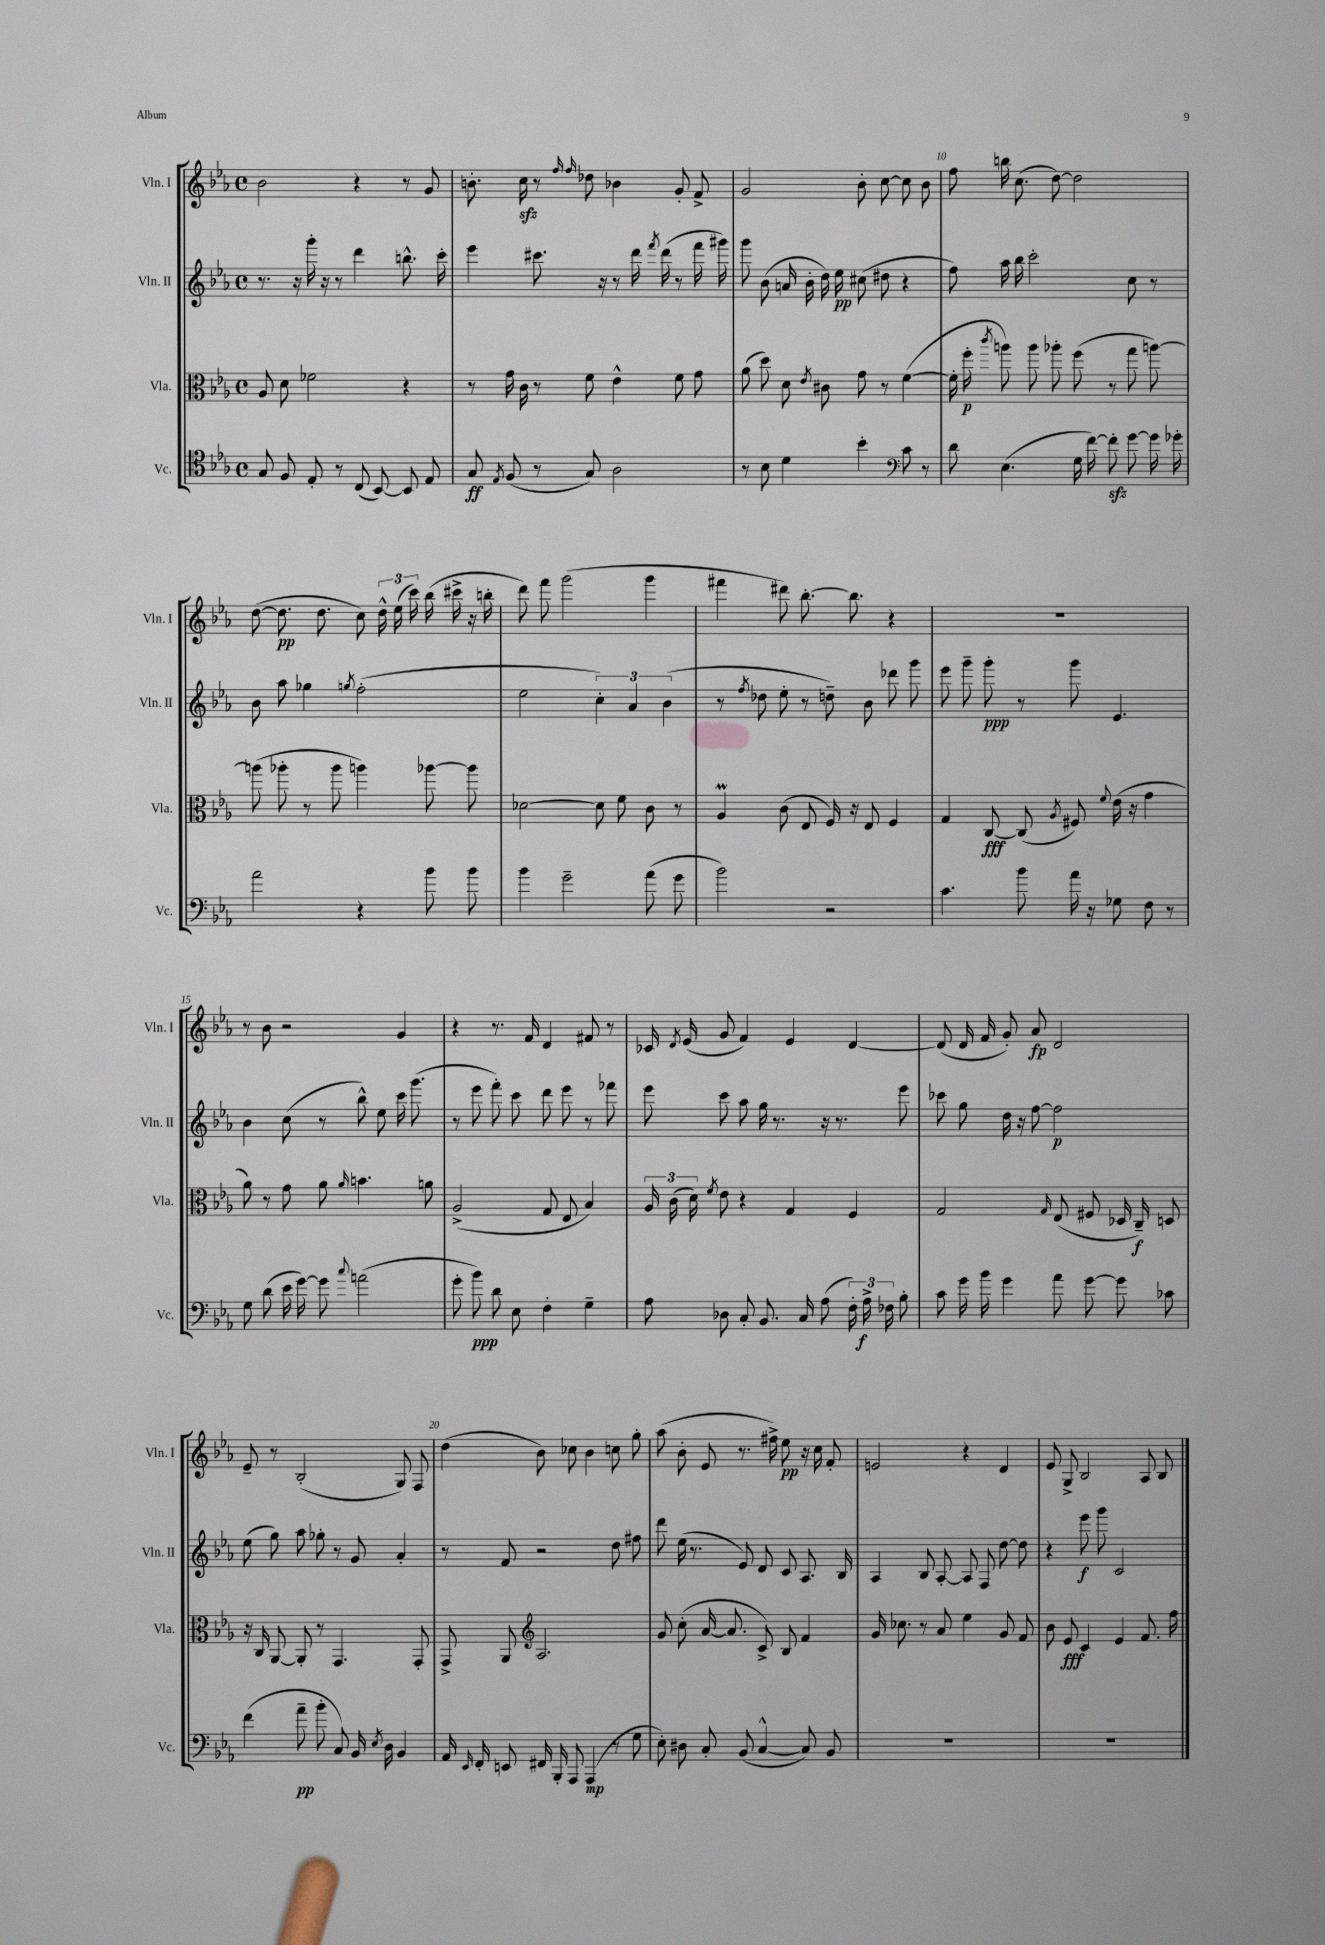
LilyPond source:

<<
\new StaffGroup <<
\new Staff = "s0" \with { instrumentName = "Vln. I" shortInstrumentName = "Vln. I" } {
    \clef treble \key ees \major \defaultTimeSignature \time 4/4
    \autoBeamOff bes'2 r4 r8 g'8 |
    b'8.-. c''16\sfz r8 \grace { f''16 f''16 } des''8 bes'4 g'8-. f'8-> |
    g'2 bes'8-. c''8~ c''8 bes'8 |
    f''8 b''16 c''8.( d''8~) d''2 |
    d''8~( d''8.\pp d''8. c''8) \tuplet 3/2 { d''16-^ ees''16( c'''16) } bes''16( cis'''16-> r16 b''16-. |
    d'''8) f'''8 g'''2( g'''4 |
    fis'''4 dis'''8) bes''8.~-. bes''8. r4 |
    R1 |
    r8 bes'8 r2 g'4 |
    r4 r8. f'16 d'4 fis'8 r8 |
    ces'16 \acciaccatura { d'8 } ees'16( g'8 f'4) ees'4 d'4~ |
    d'8( d'16 f'16 g'8-.) aes'8\fp d'2 |
    ees'8-- r8 bes2-.( g8) f8 |
    d''4( bes'8) ces''8 bes'4 c''8 g''8-. |
    aes''8( bes'8-. ees'8 r8. fis''16->) ees''8\pp r16 c''16 f'8-. |
    e'2 r4 d'4 |
    ees'8 g8-> bes2 aes8 bes8 \bar "|." |
}
\new Staff = "s1" \with { instrumentName = "Vln. II" shortInstrumentName = "Vln. II" } {
    \clef treble \key ees \major \defaultTimeSignature \time 4/4
    \autoBeamOff r8. r16 g'''16-. r16 r8 d'''4 b''8.-^ c'''16-. |
    ees'''4 cis'''8. r16 r8 d'''16 \acciaccatura { f'''8 } d'''16( r8 f'''16 gis'''16) |
    g'''8 bes'8( a'16 bes'16-. d''16) ees''16\pp cis''8( dis''8 r4 |
    f''8) aes''16 bes''16 c'''2-. c''8 r8 |
    bes'8 aes''8 ges''4 \acciaccatura { g''8 } f''2-.( |
    ees''2 \tuplet 3/2 { c''4-.) aes'4 bes'4( } |
    r8 \acciaccatura { f''8 } des''8 ees''8-. r8 d''8--) bes'8 des'''8 g'''8 |
    ees'''8 g'''8-- g'''8-.\ppp r8 g'''8 ees'4. |
    bes'4 c''8( r8 bes''8-^) ees''8 c'''16 g'''8.( |
    r8 ees'''8 f'''8-.) c'''8 d'''8 ees'''8 r8 fes'''8 |
    ees'''8 c'''8 aes''8 g''16 r8. r16 r8. ees'''8 |
    ces'''8 g''8 d''16 r16 f''8~ f''2\p |
    ees''8( g''8) aes''8 ges''8-. r8 g'8 aes'4-. |
    r8 f'8 r2 d''8 fis''8 |
    d'''8 ees''16( r8. ees'8) d'8 c'8 aes8. bes16 |
    aes4 bes8 aes8~-. aes8 f8 d''8~ d''8 |
    r4 ees'''8\f g'''8 c'2 \bar "|." |
}
\new Staff = "s2" \with { instrumentName = "Vla." shortInstrumentName = "Vla." } {
    \clef alto \key ees \major \defaultTimeSignature \time 4/4
    \autoBeamOff aes8 d'8 fes'2 r4 |
    r8 g'16 c'16 r8 f'8 ees'4-^ f'8 g'8 |
    aes'8( d''8) d'8 \acciaccatura { ees'8 } cis'8 g'8 r8 f'4~( |
    f'16-. f''16-.\p \acciaccatura { c'''8 } a''8) a''8 aes''8-. f''8( r8 g''8 a''8~) |
    a''8( aes''8-. r8 aes''8 a''4) aes''8~ aes''8 |
    des'2~ des'8 f'8 c'8 r8 |
    aes4\prall c'8( ees8 f16) r16 ees8 f4 |
    g4 c8~\fff c8( \acciaccatura { aes8 } fis8) \appoggiatura { f'8 } ees'16( r16 g'4 |
    aes'8) r8 g'8 aes'8 \grace { aes'16 } b'4. a'8 |
    aes2->( g8 ees8 bes4) |
    \tuplet 3/2 { aes16 c'16( d'16) } \acciaccatura { f'8 } ees'8 r4 g4 f4 |
    g2 \grace { g16 } ees8( fis8 des16 c16--\f) d8 |
    r16 c16 aes,8~ aes,8-. r8 g,4. g,8-. |
    g,8-> aes,8 \clef treble aes2. |
    g'8 c''8-.( aes'16~ aes'8. c'8->) bes8 f'4 |
    g'16 ces''8. r8 aes'8 ees''4 g'8 f'8 |
    bes'8 ees'8\fff c'4 ees'4 f'8. f''16 \bar "|." |
}
\new Staff = "s3" \with { instrumentName = "Vc." shortInstrumentName = "Vc." } {
    \clef tenor \key ees \major \defaultTimeSignature \time 4/4
    \autoBeamOff g8 f8 ees8-. r8 c8( bes,8~) bes,8 ees8 |
    g8\ff \acciaccatura { ees8 } f8( r8 g8) aes2 |
    r8 bes8 d'4 bes'4-. \clef bass c'8 r8 |
    d'8 ees4.( g16 f'16~) f'8-.\sfz g'8~ g'16 ges'16-. |
    aes'2 r4 bes'8 bes'8 |
    bes'4 g'2-- aes'8( g'8 |
    bes'2) r2 |
    c'4. bes'8 aes'16 r16 ges8 f8 r8 |
    g8 d'8( ees'16 g'16~) g'8 \appoggiatura { c''8 } a'2( |
    g'8-. bes'8\ppp) d'8 ees8 f4-. g4-- |
    aes8 des8 c8-. bes,8. c16 aes8( \tuplet 3/2 { f16-.) aes16->\f fes16 } bes8-. |
    c'8 g'16 bes'16 g'4 aes'8 g'8~ g'8 ces'8 |
    f'4( aes'8--\pp bes'8-. c8) bes,16 \acciaccatura { ees8 } d16 bes,4 |
    aes,16 \grace { ees,16 } f,16-. e,8 fis,16 bes,,16-. aes,,8 aes,,4\mp( r8 g8 |
    ees8-.) dis8 c8-. bes,8( c4~-^ c8) bes,8 |
    R1 |
    R1 \bar "|." |
}
>>
>>
\layout { \context { \Score currentBarNumber = #7 \override BarNumber.break-visibility = ##(#f #t #t) barNumberVisibility = #(every-nth-bar-number-visible 5) } }
